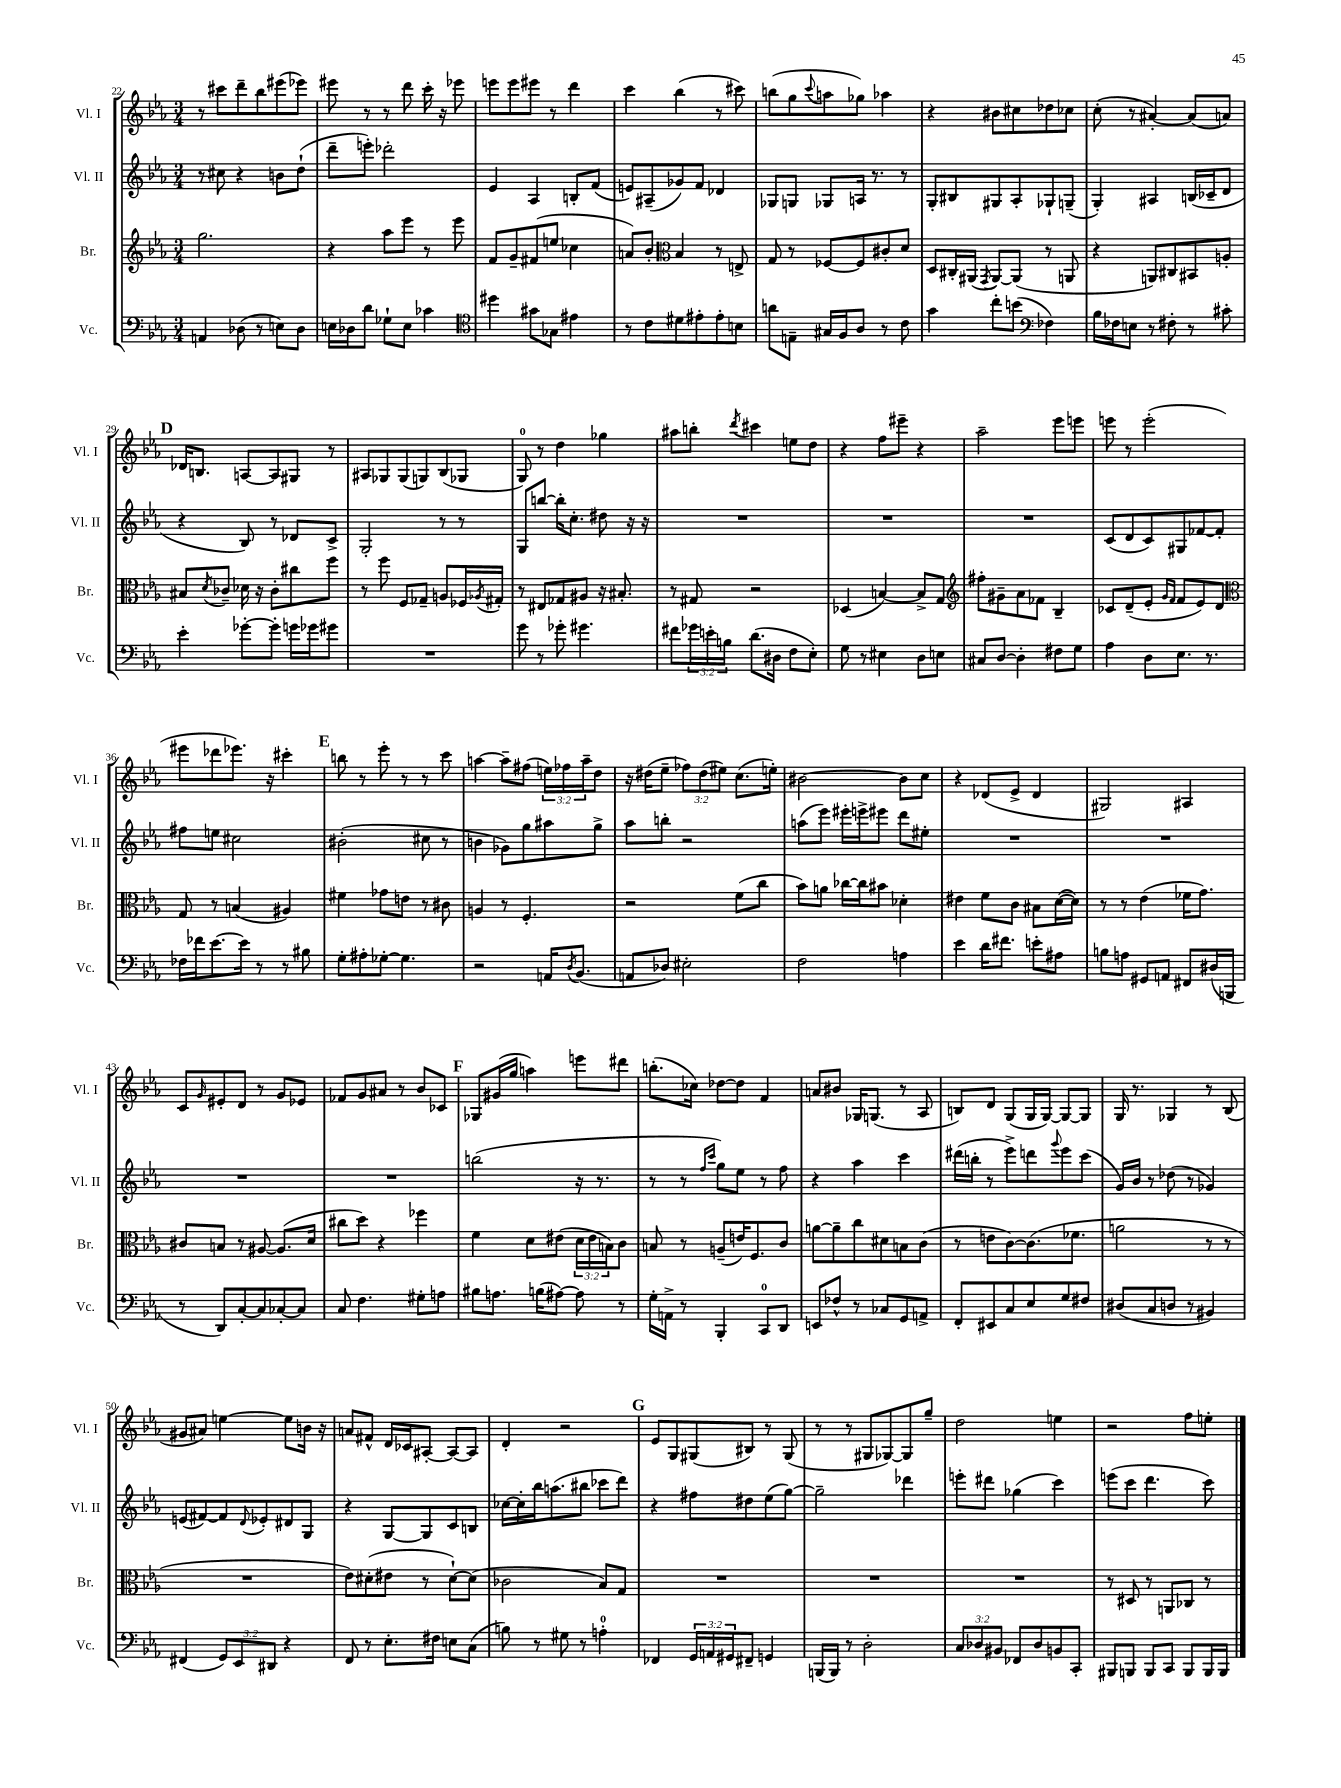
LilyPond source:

<<
\new StaffGroup <<
\new Staff = "s0" \with { instrumentName = "Vl. I" shortInstrumentName = "Vl. I" } {
    \clef treble \key ees \major \numericTimeSignature \time 3/4 \override Staff.TupletNumber.text = #tuplet-number::calc-fraction-text
    r8 cis'''8 d'''8-- bes''8 eis'''8( ees'''8) |
    eis'''8 r8 r8 d'''8 c'''16-. r16 ees'''8 |
    e'''8 e'''8 eis'''8 r8 d'''4 |
    c'''4 bes''4( r8 cis'''8) |
    b''8( g''8 \appoggiatura { c'''8 } a''8 ges''8) aes''4 |
    r4 bis'8 cis''8 des''8 ces''8 |
    c''8-.( r8 ais'4~-.) ais'8( a'8) |
    \mark \markup { \bold "D" } des'16 b8. a8~ a8 gis8 r8 |
    ais8 ges8 ges8( g8) bes8( ges8 |
    g8-0) r8 d''4 ges''4 |
    ais''8 b''8-. \acciaccatura { d'''8 } cis'''4 e''8 d''8 |
    r4 f''8 eis'''8-- r4 |
    aes''2-- ees'''8 e'''8 |
    e'''8 r8 e'''2-.( |
    eis'''8 des'''8 ees'''8.) r16 cis'''4-. |
    \mark \markup { \bold "E" } b''8 r8 ees'''8-. r8 r8 c'''8 |
    a''4~ a''8-- fis''8( \tuplet 3/2 { e''16) fes''16 a''16-- } d''8 |
    r16 dis''16( ees''8-- \tuplet 3/2 { fes''8) dis''8( eis''8) } c''8.( e''16-.) |
    bis'2~ bis'8 c''8 |
    r4 des'8( ees'8-> des'4 |
    gis2) ais4 |
    c'8 \grace { g'16 } eis'8-. d'8 r8 g'8 ees'8 |
    fes'8 g'8 ais'8 r8 bes'8 ces'8 |
    \mark \markup { \bold "F" } ges8 gis'16( g''16 a''4) e'''8 dis'''8 |
    b''8.-.( ces''16) des''8~ des''8 f'4 |
    a'8 bis'8 ges16 g8.( r8 aes8 |
    b8) d'8 g8( g16 g16~) g8~ g8 |
    g16 r8. ges4 r8 bes8( |
    gis'8 ais'8) e''4~ e''8 b'16 r16 |
    a'8 fis'8-^ d'16 ces'16 ais8~-. ais8~ ais8 |
    d'4-. r2 |
    \mark \markup { \bold "G" } ees'8 g8 gis8( bis8) r8 gis8( |
    r8 r8 gis8 ges8~) ges8 g''8-- |
    d''2 e''4 |
    r2 f''8 e''8-. \bar "|." |
}
\new Staff = "s1" \with { instrumentName = "Vl. II" shortInstrumentName = "Vl. II" } {
    \clef treble \key ees \major \numericTimeSignature \time 3/4
    r8 cis''8 r4 b'8 d''8-!( |
    d'''8-- e'''8-.) des'''2-. |
    ees'4 aes4 b8-. f'8( |
    e'8) ais8--( ges'8) f'8 des'4 |
    ges8 g8 ges8 a16 r8. r8 |
    g8-. bis8 gis8 aes8-. ges8-! g8--( |
    g4-.) ais4 b16( ces'16-- d'8 |
    \mark \markup { \bold "D" } r4 bes8) r8 des'8 c'8-> |
    g2-. r8 r8 |
    g8 b''8~ b''16-. c''8.-. dis''8 r16 r16 |
    R2. |
    R2. |
    R2. |
    c'8( d'8 c'8) gis8 fes'8~ fes'8-. |
    fis''8 e''8 cis''2 |
    \mark \markup { \bold "E" } bis'2-.( cis''8 r8 |
    b'4 ges'8) g''8 ais''8 g''8-> |
    aes''8 b''8-. r2 |
    a''8( ees'''8) eis'''16-. e'''16-> eis'''8 d'''8 eis''8-. |
    R2. |
    R2. |
    R2. |
    R2. |
    \mark \markup { \bold "F" } b''2( r16 r8. |
    r8 r8 \grace { f''16 c'''16 } g''8) ees''8 r8 f''8 |
    r4 aes''4 c'''4 |
    dis'''16( b''16-. r8 ees'''8->) d'''8 \appoggiatura { g'''8 } ees'''8 c'''8( |
    g'16) bes'16 r8 des''8( r8 ges'4) |
    e'8( fis'8~) fis'8 \appoggiatura { d'8 } ees'8-. dis'8 g8 |
    r4 g8~ g8 c'8 b8 |
    ces''16~ ces''16-. bes''16 a''8.( bis''8 ces'''8 d'''8) |
    \mark \markup { \bold "G" } r4 fis''8 dis''8 ees''8( g''8~) |
    g''2-- des'''4 |
    e'''8-. dis'''8 ges''4( c'''4) |
    e'''8( c'''8 d'''4. c'''8) \bar "|." |
}
\new Staff = "s2" \with { instrumentName = "Br." shortInstrumentName = "Br." } {
    \clef treble \key ees \major \numericTimeSignature \time 3/4 \override Staff.TupletNumber.text = #tuplet-number::calc-fraction-text
    g''2. |
    r4 aes''8 ees'''8 r8 ees'''8 |
    f'8 g'8-- fis'8( e''8 ces''4 |
    a'8) bes'8-. \clef alto bes4 r8 e8-> |
    g8 r8 fes8~ fes8 cis'8-. d'8 |
    d8 cis16-. ais,16( \acciaccatura { g,8 } ais,8~) ais,8( r8 a,8 |
    r4 a,8) cis8 bis,8 a8-. |
    \mark \markup { \bold "D" } bis8 \acciaccatura { d'8 } ces'8-- des'16 r16 ces'8-. cis''8 f''8 |
    r8 f''8 f8 ges8-- a8 fes16 \acciaccatura { aes8 } gis16-. |
    r8 eis8 ges8 ais8 r16 bis8.-. |
    r8 gis8 r2 |
    des4( b4~) b8-> g8 |
    \clef treble fis''8-. gis'8-- aes'8 fes'8 bes4-- |
    ces'8 d'8--( ees'8-. \grace { g'16 f'16 } f'8 ees'8) d'8 |
    \clef alto g8 r8 b4( ais4) |
    \mark \markup { \bold "E" } fis'4 ges'8 e'8 r8 cis'8 |
    a4 r8 f4.-. |
    r2 f'8( c''8 |
    bes'8) a'8 ces''16~ ces''16 bis'8 des'4-. |
    eis'4 f'8 c'8 bis8 d'16~( d'16) |
    r8 r8 ees'4( fes'16 g'8.) |
    cis'8 b8 r8 ais8~ ais8.( d'16 |
    cis''8 d''8) r4 fes''4 |
    \mark \markup { \bold "F" } f'4 d'8 eis'8( \tuplet 3/2 { d'16 eis'16 b16) } c'8 |
    b8 r8 a8--( e'16) f8. c'8 |
    a'8~ a'8-- c''8 dis'8 b8 c'8( |
    r8 e'8 c'8~) c'8.( fes'8. |
    a'2 r8 r8 |
    R2. |
    ees'8) dis'8-.( eis'8 r8 dis'8~-!) dis'8( |
    ces'2 bes8) g8 |
    \mark \markup { \bold "G" } R2. |
    R2. |
    R2. |
    r8 dis8 r8 a,8 ces8 r8 \bar "|." |
}
\new Staff = "s3" \with { instrumentName = "Vc." shortInstrumentName = "Vc." } {
    \clef bass \key ees \major \numericTimeSignature \time 3/4 \override Staff.TupletNumber.text = #tuplet-number::calc-fraction-text
    a,4 des8( r8 e8) des8 |
    e16 des16 d'8 ges8-! e8 ces'4 |
    \clef tenor dis''4 gis'8 ges8 eis'4 |
    r8 c'8 dis'8 eis'8-. eis'8-. b8 |
    a'8 e8-- gis16 f16 aes8 r8 c'8 |
    g'4 c''8-. b'8( \clef bass fes4) |
    bes16 fes16 e8 r8 fis8-. r8 cis'8-. |
    \mark \markup { \bold "D" } ees'4-. ges'8~-. ges'8-. g'16 ges'16 gis'8 |
    R2. |
    g'8 r8 ges'8-. gis'4. |
    fis'8 \tuplet 3/2 { ges'16 e'16-. b16 } d'8.( dis16 f8 ees8-.) |
    g8 r8 eis4 d8 e8 |
    cis8 d8~ d4-. fis8 g8 |
    aes4 d8 ees8. r8. |
    fes16 fes'16 ees'8.~ ees'16 r8 r8 bis8 |
    \mark \markup { \bold "E" } g8-. ais8-. ges8~-. ges4. |
    r2 a,16 \acciaccatura { d8 } bes,8.( |
    a,8 des8) eis2-. |
    f2 a4 |
    ees'4 d'16 fis'8. e'8-. ais8 |
    b8 a8 gis,8 a,8 fis,8 dis16( b,,16 |
    r8 d,8) c8~-. c8 ces8~-. ces8 |
    c8 f4. gis8-. a8 |
    \mark \markup { \bold "F" } bis8 a8. b16( ais8~) ais8 r8 |
    g16-. a,16-> r8 bes,,4-. c,8-0 d,8 |
    e,8 fes8-^ r8 ces8 g,8 a,8-> |
    f,8-. eis,8 c8 ees8 g8 fis8 |
    dis8( c8 d8 r8 bis,4) |
    fis,4( \tuplet 3/2 { g,8) ees,8 dis,8 } r4 |
    f,8 r8 ees8.-. fis16 e8 c8( |
    b8) r8 gis8 r8 a4-0-. |
    \mark \markup { \bold "G" } fes,4 \tuplet 3/2 { g,16 a,16 gis,16 } fis,8-- g,4 |
    b,,16( b,,16) r8 d2-. |
    \tuplet 3/2 { c8 des8 bis,8 } fes,8 des8 b,8 c,8-. |
    bis,,8 b,,8 b,,8 c,8 b,,8 b,,16 b,,16 \bar "|." |
}
>>
>>
\layout { \context { \Score currentBarNumber = #22 } }
